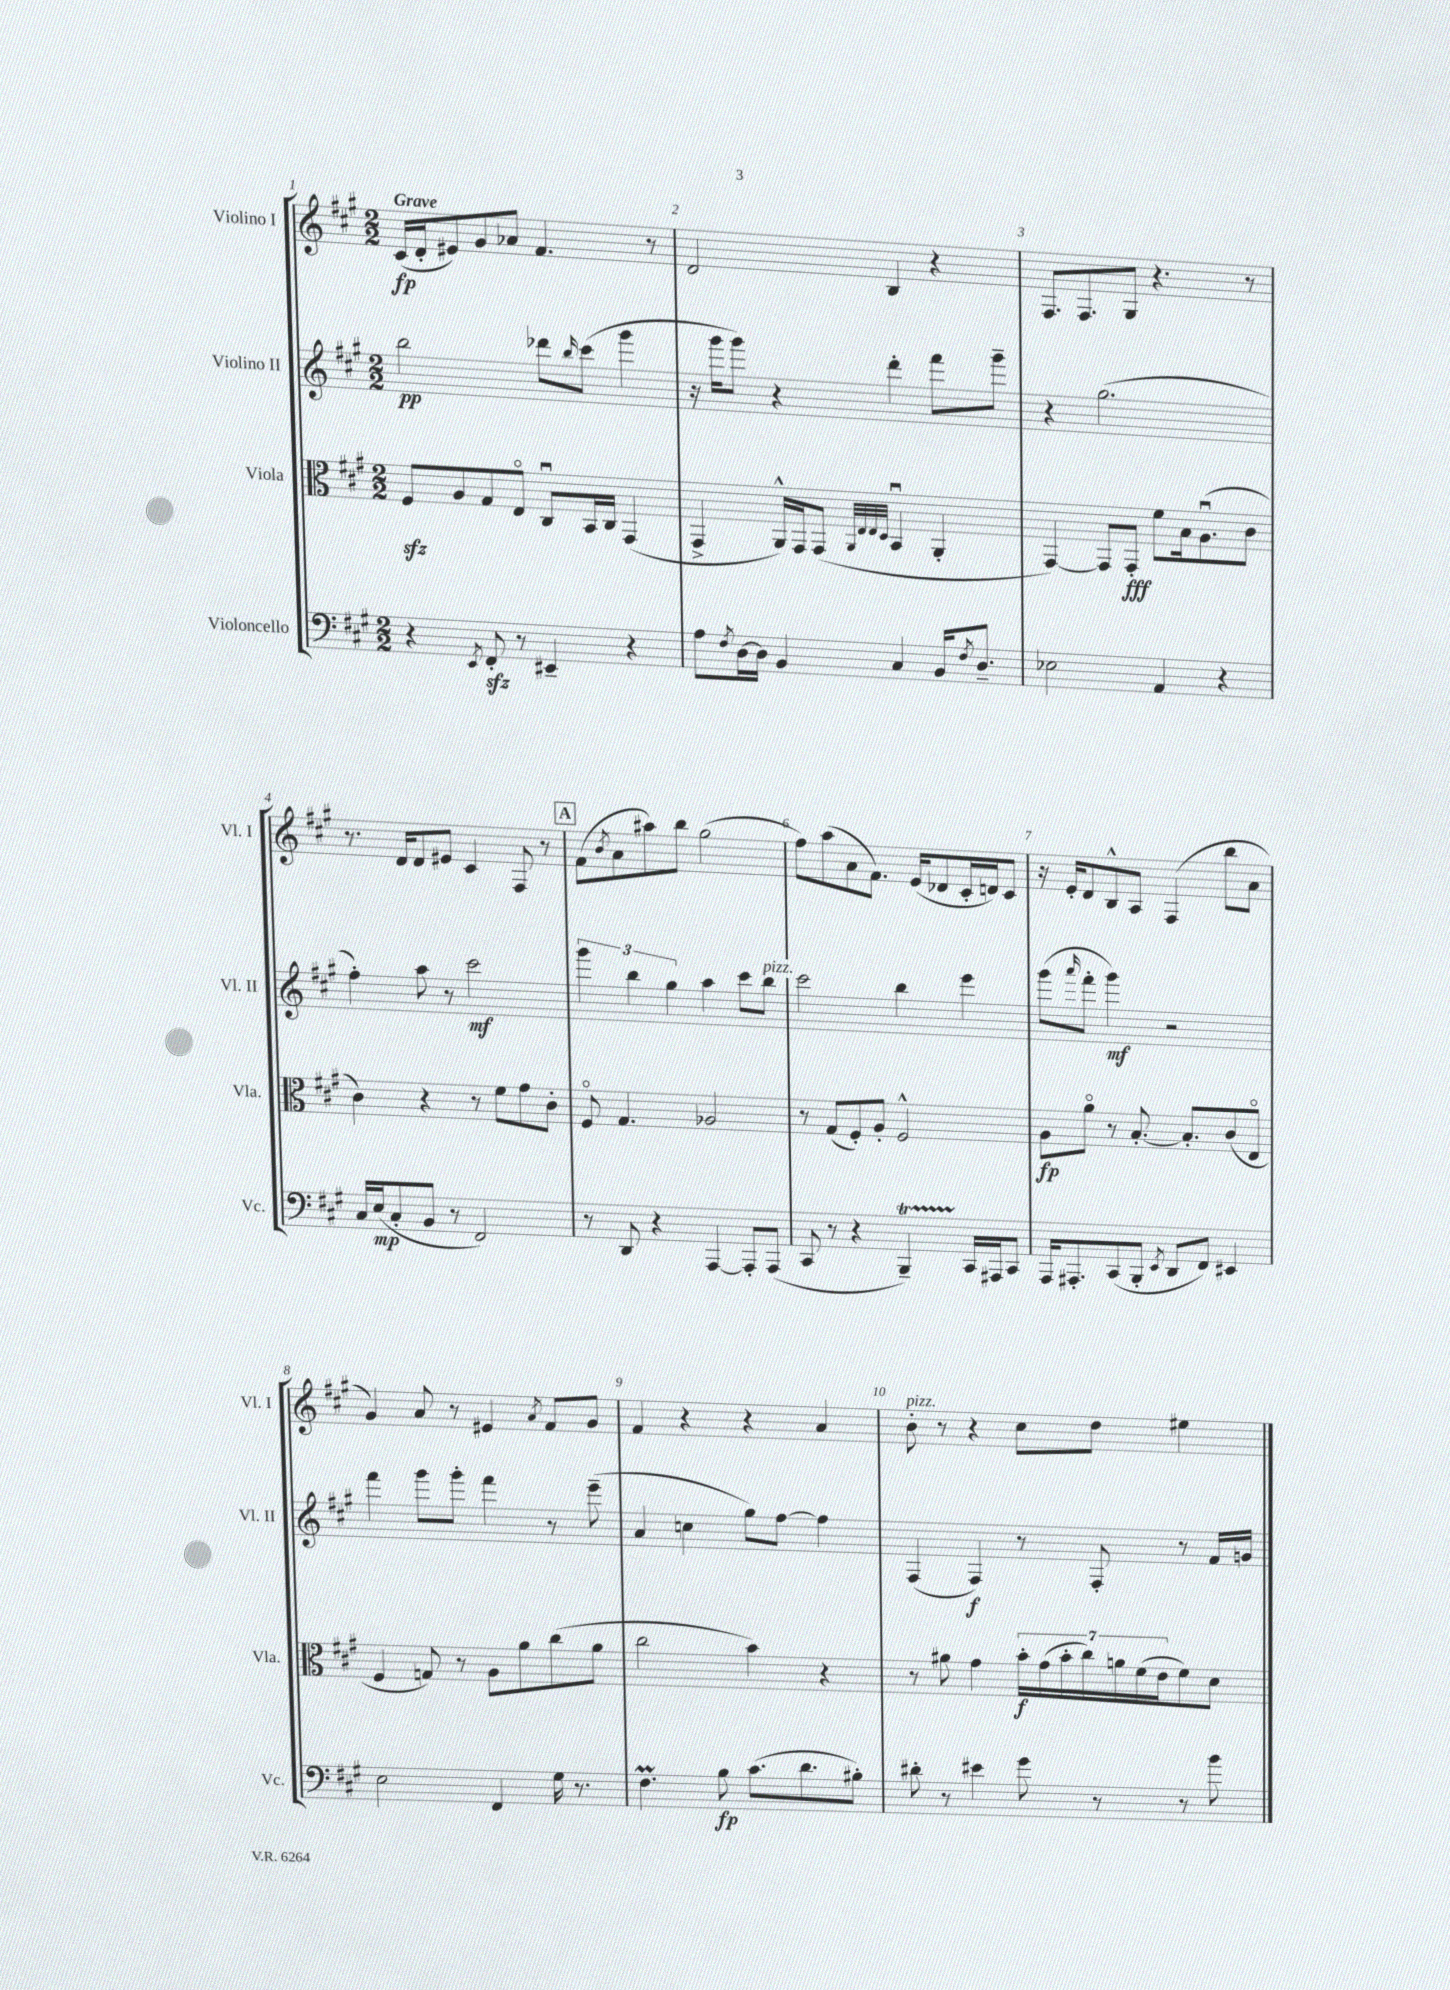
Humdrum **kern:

**kern	**kern	**kern	**kern
*staff4	*staff3	*staff2	*staff1
*clefF4	*clefC3	*clefG2	*clefG2
*k[f#c#g#]	*k[f#c#g#]	*k[f#c#g#]	*k[f#c#g#]
*M2/2	*M2/2	*M2/2	*M2/2
4r	8F#	2bb	(16c#
.	.	.	16d'
.	8A	.	8e#)
8qEE	.	.	.
8FF#'	8G#	.	8g#
8r	8Eo	.	8a-
4EE#~	8C#u	8ddd-	4.f#
.	.	16qqbb	.
.	16BB	(8ccc#	.
.	16C#	.	.
4r	(4GG#	4ggg#	.
.	.	.	8r
=	=	=	=
8A	4GG#^	16r	2d
.	.	16ggg#	.
8qF#	.	.	.
[16D	.	8ggg#)	.
16D]	.	.	.
4BB	16AA^^)	4r	.
.	16GG#	.	.
.	(8GG#	.	.
.	32qqAA	.	.
.	32qqE	.	.
.	32qqE	.	.
.	32qqD	.	.
4C#	4BBu	4ddd'	4B
16BB	4AA'	8fff#	4r
8qF#	.	.	.
8.D~	.	.	.
.	.	8ggg#~	.
=	=	=	=
2E-	[4GG#)	4r	8.F#
.	.	.	8.F#
.	8GG#]	(2.gg#	.
.	8GG#'	.	8G#
4AA	8f#	.	4.r
.	16B	.	.
.	(8.Au	.	.
4r	.	.	.
.	8c#	.	8r
=	=	=	=
16C#	4c#)	4ff#')	8.r
(16E	.	.	.
8C#'	.	.	.
.	.	.	16d
8BB	4r	8aa	8d
8r	.	8r	8e#
2FF#)	8r	2ccc#	4c#
.	8f#	.	.
.	8g#	.	8F#
.	8c#'	.	8r
=	=	=	=
8r	8F#o	6ggg#	(8f#
.	.	.	8qb
8DD	4.G#	.	8a
.	.	6bb	.
4r	.	.	8aa#)
.	.	6gg#	.
.	.	.	8bb
[4AAA	2A-	4aa	(2gg#
8AAA']	.	8ccc#	.
(8AAA	.	8bb	.
=	=	=	=
8CC#	8r	2ccc#	8ff#)
8r	(8G#	.	(8aa
4r	8F#')	.	8a
.	8A'	.	8.f#)
4BBB~)	2F#^^	4bb	.
.	.	.	(16e
.	.	.	8d-
16CC#	.	4eee	16c#'
16AAA#	.	.	16d)
8CC#	.	.	8c#
=	=	=	=
16AAA	8A	(8ggg#	16r
8.AAA#'	.	.	16e'
.	.	16qqaaa	.
.	8ao	8fff#'	8d
(8CC#	8r	4ggg#)	8B^^
8BBB'	[8.B'	.	8A
8qEE	.	.	.
8DD	.	2r	(4F#
.	8.B']	.	.
8FF#)	.	.	.
4EE#	(8c#	.	8bb
.	8Eo	.	8a
=	=	=	=
2E	4F#	4fff#	4g#)
.	8G)	8ggg#	8a
.	8r	8ggg#'	8r
4FF#	8A	4fff#	4e#
.	8a	.	.
.	.	.	8qa
16G#	(8cc#	8r	8f#
8.r	.	.	.
.	8a	(8eee~	8g#
=	=	=	=
4.F#	2cc#	4a	4f#
.	.	4cc	4r
8B	.	.	.
(8.c#	4b)	8gg#)	4r
.	.	[8ff#	.
8.d	.	.	.
.	4r	4ff#]	4a
8B#')	.	.	.
=	=	=	=
8d#'	8r	(4F#	8b'
8r	8a#	.	8r
4e#	4g#	4F#)	4r
8g#	28b'	8r	8cc#
.	(28g#	.	.
.	28b'	.	.
.	28cc#)	.	.
8r	.	8F#'	8dd
.	28a	.	.
.	(28f#	.	.
.	28e	.	.
8r	8f#)	8r	4ee#
8b	8d	16f#	.
.	.	16g	.
==	==	==	==
*-	*-	*-	*-
